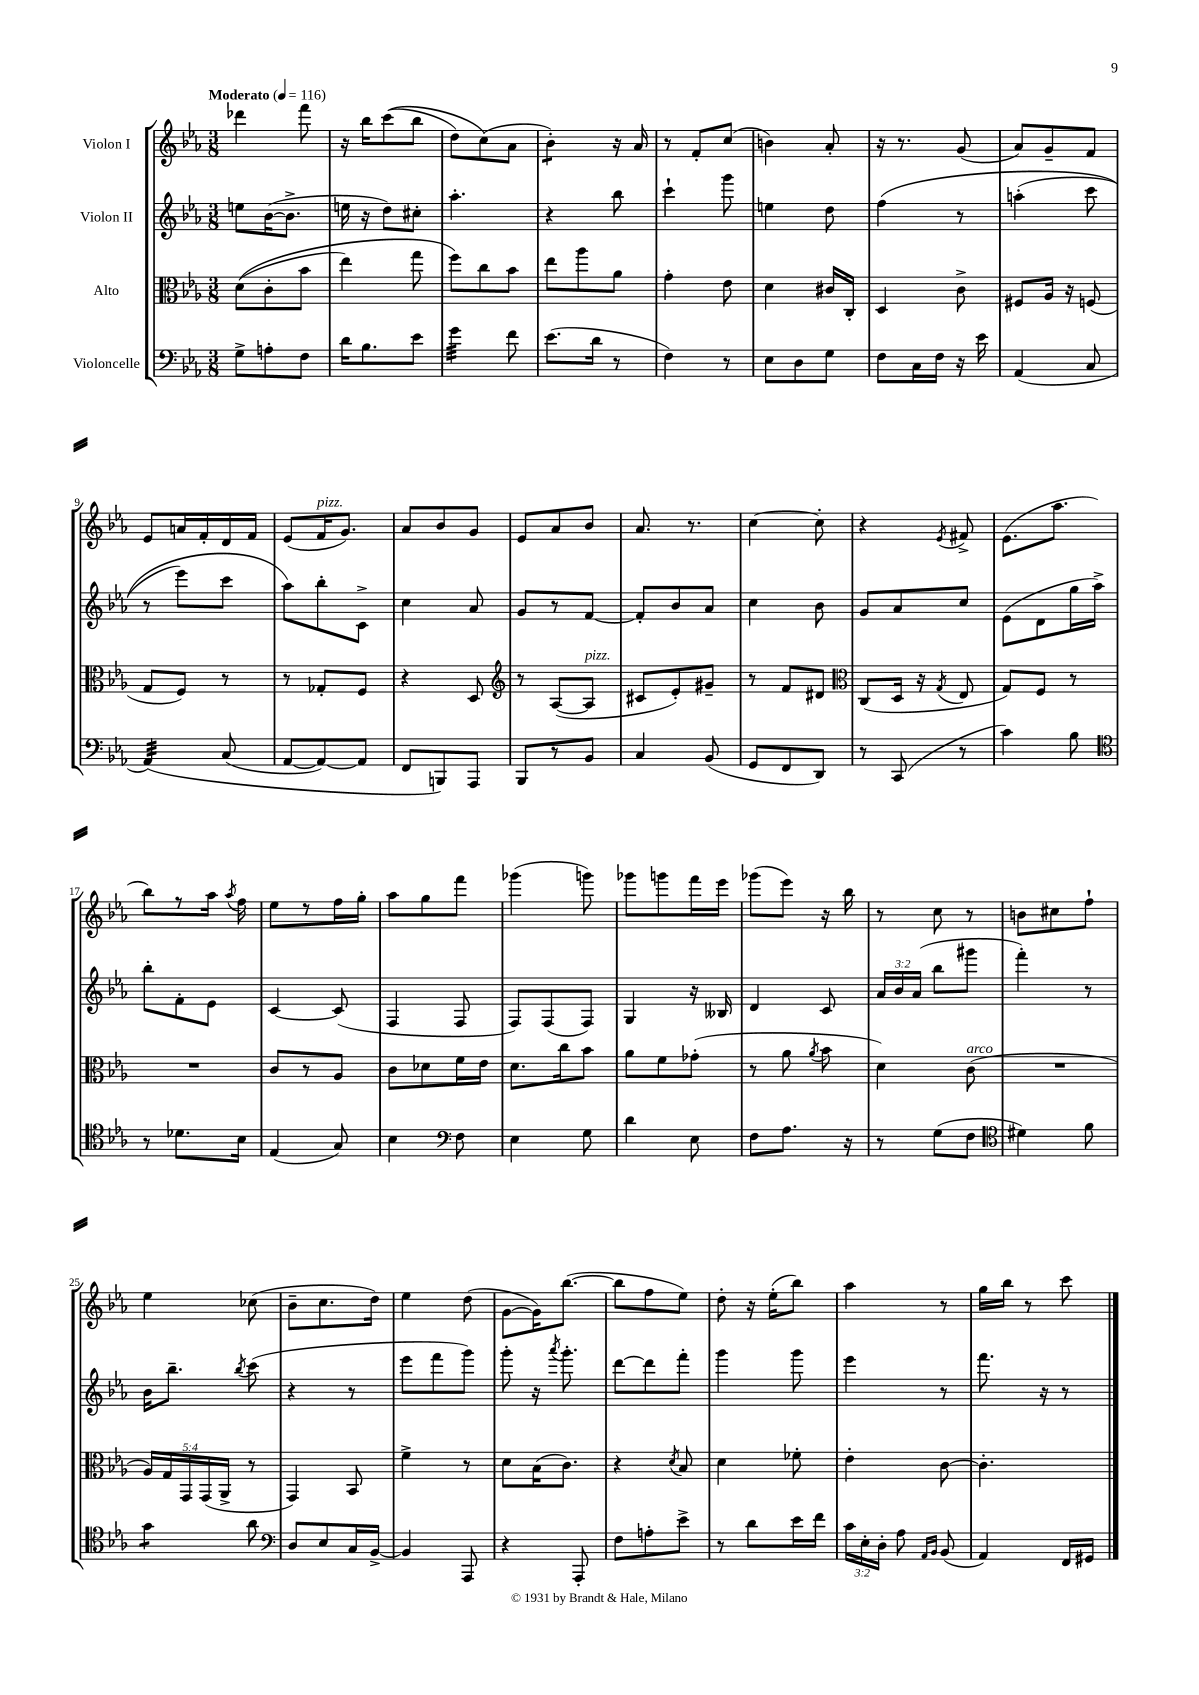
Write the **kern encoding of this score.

**kern	**kern	**kern	**kern
*staff4	*staff3	*staff2	*staff1
*clefF4	*clefC3	*clefG2	*clefG2
*k[b-e-a-]	*k[b-e-a-]	*k[b-e-a-]	*k[b-e-a-]
*M3/8	*M3/8	*M3/8	*M3/8
*MM116	*MM116	*MM116	*MM116
8G^\L	&((8d\L	8ee\L	4ddd-\
8A'\	8c'\	([16b-\K	.
.	.	8.b-^\]J	.
8F\J	8b-\J	.	8fff\
=	=	=	=
16d\LK	4ee-\)	16ee\	16r
8.B-\	.	16r	16bb-\LK
.	.	8dd\L)	&((8ccc\
8e-\J	8gg\	8cc#'\J	8bb-\J
=	=	=	=
4g\	8ff\L&)	4.aa-'\	8dd\L)
.	8cc\	.	(8cc\&)
8f\	8b-\J	.	8a-\J
=	=	=	=
(8.e-\L	8ee-\L	4r	4b-'\)
.	8aa-\	.	.
16d\Jk	.	.	.
8r	8a-\J	8bb-\	16r
.	.	.	16a-/
=	=	=	=
4F\)	4g'\	4ccc`\	8r
.	.	.	8f'/L
8r	8e-\	8ggg\	(8cc/J
=	=	=	=
8E-\L	4d\	4ee\	4b\)
8D\	.	.	.
8G\J	16c#/LL	8dd\	8a-'/
.	16C'/JJ	.	.
=	=	=	=
8F\L	4D/	&(4ff\	16r
.	.	.	8.r
16C\L	.	.	.
16F\JJ	.	.	.
16r	8c^\	8r	(8g/
16e-\	.	.	.
=	=	=	=
(4AA-/	8F#/L	(4aa'\	8a-/L)
.	16A-/Jk	.	8g~/
.	16r	.	.
8C/	(8F/	8ccc\	8f/J
=	=	=	=
&(4AA-/)	8G/L	8r	8e-/L
.	8F/J)	8eee-\L)	16a/L
.	.	.	16f'/
(8C/	8r	8ccc\J	16d/
.	.	.	16f/JJ
=	=	=	=
[8AA-/L	8r	8aa-\L&)	(8e-/L
8AA-/_)	8G-'/L	8bb-'\	16f/K
.	.	.	8.g/J)
8AA-/]J	8F/J	8c^\J	.
=	=	=	=
8FF/L	4r	4cc\	8a-/L
8BBB/&)	.	.	8b-/
8AAA-/J	8D/	8a-/	8g/J
=	=	=	=
*	*clefG2	*	*
8BBB-/L	8r	8g/L	8e-/L
8r	([8A-/L	8r	8a-/
8BB-/J	8A-/]J	[8f/J	8b-/J
=	=	=	=
4C/	8c#/L	8f'/]L	8.a-/
.	8e-'/)	8b-/	.
.	.	.	8.r
(8BB-/	8g#~/J	8a-/J	.
=	=	=	=
8GG/L	8r	4cc\	[4cc\
8FF/	8f/L	.	.
8DD/J)	8d#/J	8b-\	8cc'\]
=	=	=	=
*	*clefC3	*	*
8r	(8C/L	8g/L	4r
(8CC/	16D/Jk	8a-/	.
.	16r	.	.
.	8qG/	.	8qe-/
8r	8E-/	8cc/J	8f#^/
=	=	=	=
4c\)	8G/L)	(8e-\L	(8.e-\L
.	8F/J	8d\	.
.	.	.	8.aa-\J
8B-\	8r	16gg\L	.
.	.	16aa-^\JJ)	.
=	=	=	=
*clefC4	*	*	*
8r	4.r	8bb-'\L	8bb-\L)
8.d-\L	.	8f'\	8r
.	.	8e-\J	16aa-\Jk
.	.	.	8qaa-/
16B-\Jk	.	.	16ff\
=	=	=	=
(4E-/	8c/L	[4c/	8ee-\L
.	8r	.	8r
8G/)	8A-/J	(8c/]	16ff\L
.	.	.	16gg'\JJ
=	=	=	=
4B-\	8c\L	4F/	8aa-\L
.	8d-\	.	8gg\
*clefF4	*	*	*
8F\	16f\L	8F/	8fff\J
.	16e-\JJ	.	.
=	=	=	=
4E-\	8.d\L	8F/L)	(4ggg-\
.	.	(8F/	.
.	16cc\k	.	.
8G\	8b-\J	8F/J)	8ggg\)
=	=	=	=
4d\	8a-\L	4G/	8ggg-\L
.	8f\	.	8ggg\
8E-\	(8g-'\J	16r	16fff\L
.	.	16B--/	16eee-\JJ
=	=	=	=
8F\L	8r	4d/	(8ggg-\L
8.A-\J	8a-\	.	8eee-\J)
.	8qa-/	.	.
.	8b-\	8c/	16r
16r	.	.	16bb-\
=	=	=	=
8r	4d\)	24a-/LL	8r
.	.	24b-/	.
.	.	(24a-/JJ	.
(8G\L	.	8bb-\L	8cc\
8F\J	(8c\	8ggg#\J	8r
=	=	=	=
*clefC4	*	*	*
4d#\)	4.r	4fff'\)	8b\L
.	.	.	8cc#\
8f\	.	8r	8ff`\J
=	=	=	=
4g\	20A-/LL)	16b-\LK	4ee-\
.	20G/	.	.
.	.	8.bb-~\J	.
.	20GG/	.	.
.	(20GG/	.	.
.	20AA-^/JJ	.	.
.	.	8qbb-/	.
8a-\	8r	(8ccc\	(8cc-\
=	=	=	=
*clefF4	*	*	*
8D/L	4GG/)	4r	8b-~\L
8E-/	.	.	8.cc\
16C/L	8BB-/	8r	.
[16BB-^/JJ	.	.	16dd\Jk)
=	=	=	=
4BB-/]	4f^\	8eee-\L	4ee-\
.	.	8fff\	.
8AAA-/	8r	8ggg\J)	(8dd\
=	=	=	=
4r	8d\L	8ggg'\	[8g\L
.	(16B-\K	16r	16g\]K)
.	.	8qaaa-/	.
.	8.c\J)	8.ggg'\	([8.bb-\J
8AAA-'/	.	.	.
=	=	=	=
8F\L	4r	[8ddd\L	8bb-\]L
8A'\	.	8ddd\]	8ff\
.	8qd/	.	.
8e-^\J	8B-/	8fff'\J	8ee-\J)
=	=	=	=
8r	4d\	4ggg\	8dd'\
8d\L	.	.	16r
.	.	.	(16ee-'\LK
16e-\L	8f-'\	8ggg\	8bb-\J)
16f\JJ	.	.	.
=	=	=	=
24c\LL	4e-'\	4eee-\	4aa-\
24E-'\	.	.	.
24D'\JJ	.	.	.
8A-\	.	.	.
16qqAA-/LL	.	.	.
16qqBB-/JJ	.	.	.
(8BB-/	[8c\	8r	8r
=	=	=	=
4AA-/)	4.c'\]	8.fff\	16gg\LL
.	.	.	16bb-\JJ
.	.	.	8r
.	.	16r	.
16FF/LL	.	8r	8ccc\
16GG#/JJ	.	.	.
==	==	==	==
*-	*-	*-	*-
